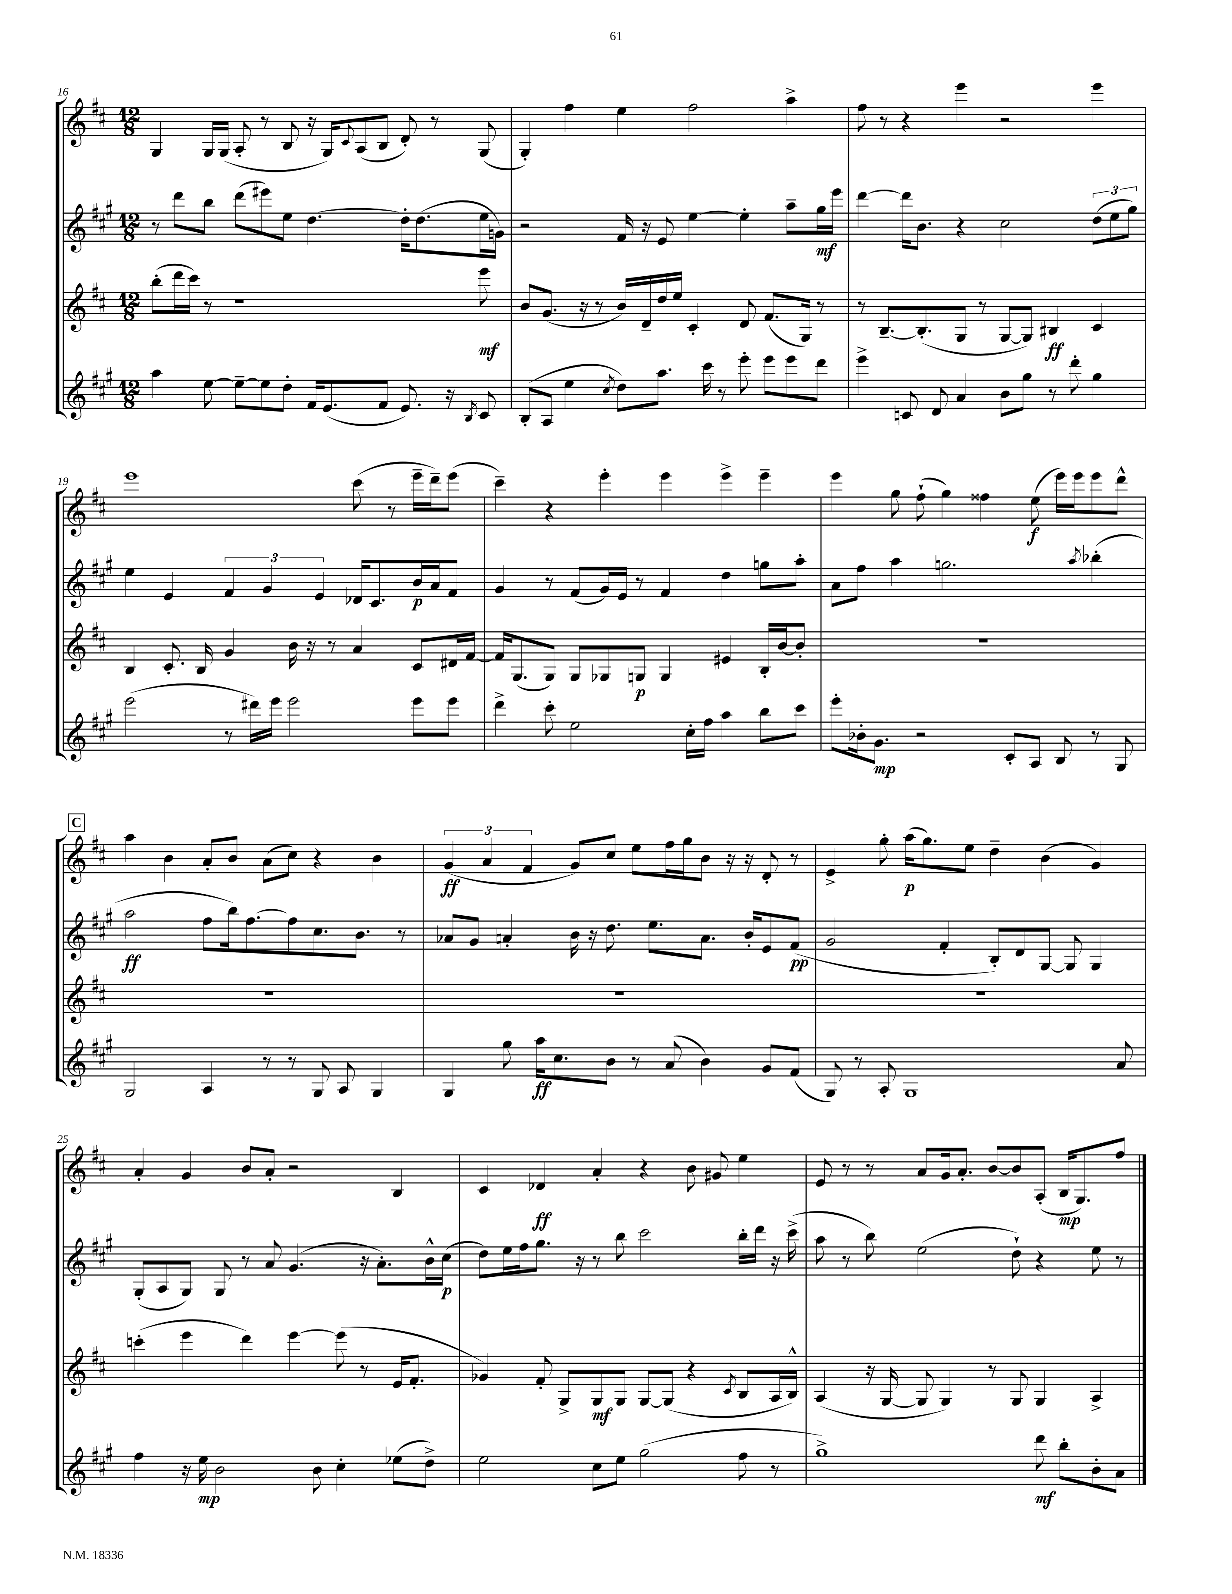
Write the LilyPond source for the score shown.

<<
\new StaffGroup <<
\new Staff = "s0" {
    \clef treble \key d \major \numericTimeSignature \time 12/8
    g4 g16 g16( a8-. r8 b8 r16 g16) \appoggiatura { cis'8 } a8( b8 d'8-.) r8 g8( |
    g4-.) fis''4 e''4 fis''2 a''4-> |
    fis''8 r8 r4 e'''4 r2 e'''4 |
    e'''1 cis'''8( r8 e'''16-- d'''16--) e'''8( |
    cis'''4--) r4 e'''4-. e'''4 e'''4-> e'''4-- |
    e'''4 g''8 fis''8-!( g''4) fisis''4 e''8\f( e'''16) e'''16 e'''8 d'''8-^ |
    \mark \markup { \box "C" } a''4 b'4 a'8-. b'8 a'8( cis''8) r4 b'4 |
    \tuplet 3/2 { g'4\ff( a'4 fis'4 } g'8) cis''8 e''8 fis''16 g''16 b'8 r16 r16 d'8-. r8 |
    e'4-> g''8-. a''16\p( g''8.) e''8 d''4-- b'4( g'4) |
    a'4-. g'4 b'8 a'8-. r2 b4 |
    cis'4 des'4\ff a'4-. r4 b'8 gis'8 e''4 |
    e'8 r8 r8 a'8 g'16 a'8.-. b'8~ b'8 a8-.( b16\mp g8.) fis''8 \bar "|." |
}
\new Staff = "s1" {
    \clef treble \key a \major \numericTimeSignature \time 12/8
    r8 d'''8 b''8 d'''8( eis'''8) e''8 d''4.~ d''16-. d''8.( e''16 g'16) |
    r2 fis'16 r16 e'8 e''4~ e''4-. a''8-- gis''16\mf e'''16 |
    d'''4~ d'''16 b'8. r4 cis''2 \tuplet 3/2 { d''8( e''8 gis''8) } |
    e''4 e'4 \tuplet 3/2 { fis'4 gis'4 e'4 } des'16 cis'8. b'16\p a'16 fis'8 |
    gis'4 r8 fis'8( gis'16) e'16 r8 fis'4 d''4 g''8 a''8-. |
    a'8 fis''8 a''4 g''2. \acciaccatura { a''8 } bes''4-.( |
    \mark \markup { \box "C" } a''2\ff fis''8 b''16) fis''8.~ fis''8 cis''8. b'8. r8 |
    aes'8 gis'8 a'4-. b'16 r16 d''8. e''8. a'8. b'16-. e'8 fis'8\pp( |
    gis'2 fis'4-. b8-.) d'8 gis8~ gis8 gis4 |
    gis8-.( a8 gis8) gis8 r8 a'8 gis'4.( r16 a'8.-.) b'16-^ cis''16\p( |
    d''8) e''16 fis''16 gis''8. r16 r8 b''8 cis'''2 b''16-. d'''16 r16 cis'''16->( |
    a''8 r8 b''8) e''2( d''8-!) r4 e''8 r8 \bar "|." |
}
\new Staff = "s2" {
    \clef treble \key d \major \numericTimeSignature \time 12/8
    b''8-.( d'''16 cis'''16) r8 r1 e'''8\mf |
    b'8 g'8.( r16 r8 b'16) d'16-- d''16 e''16 cis'4-. d'8 fis'8.( g16) r8 |
    r8 b8.~-- b8.-.( g8 r8 g8~ g8) bis4\ff cis'4 |
    b4 cis'8.-. b16 g'4 b'16 r16 r8 a'4 cis'8 dis'16 fis'16~ |
    fis'16 g8.( g8) g8 ges8 g8\p g4 eis'4 b16-. b'16~ b'8-. |
    R1. |
    \mark \markup { \box "C" } R1. |
    R1. |
    R1. |
    c'''4-.( e'''4 d'''4) e'''4~ e'''8( r8 e'16 fis'8.-. |
    ges'4) fis'8-. g8-> g8\mf g8 g8~ g8( r4 \acciaccatura { cis'8 } b8 a16 b16-^) |
    a4( r16 g16~ g8 g4) r8 g8 g4 a4-> \bar "|." |
}
\new Staff = "s3" {
    \clef treble \key a \major \numericTimeSignature \time 12/8
    a''4 e''8~ e''8~-- e''8 d''8-. fis'16 e'8.( fis'8 e'8.) r16 \acciaccatura { b8 } cis'8 |
    b8-.( a8 e''4 \acciaccatura { cis''8 } d''8) a''8. cis'''16 r8 e'''8-. e'''8 e'''8 d'''8 |
    e'''4-> c'8 d'8 a'4 b'8 gis''8 r8 d'''8-. gis''4 |
    e'''2( r8 dis'''16) e'''16 e'''2 e'''8 e'''8 |
    d'''4-> cis'''8-. e''2 cis''16-. fis''16 a''4 b''8 cis'''8 |
    e'''8-. bes'16-. gis'8.\mp r2 cis'8-. a8 b8 r8 gis8 |
    \mark \markup { \box "C" } gis2 a4 r8 r8 gis8 a8 gis4 |
    gis4 gis''8 a''16\ff cis''8. b'8 r8 a'8( b'4) gis'8 fis'8( |
    gis8) r8 a8-. gis1 a'8 |
    fis''4 r16 e''16\mp b'2 b'8 cis''4-. ees''8( d''8->) |
    e''2 cis''8 e''8 gis''2( fis''8 r8 |
    gis''1->) d'''8\mf b''8-. b'8-. a'8 \bar "|." |
}
>>
>>
\layout { \context { \Score currentBarNumber = #16 } }
